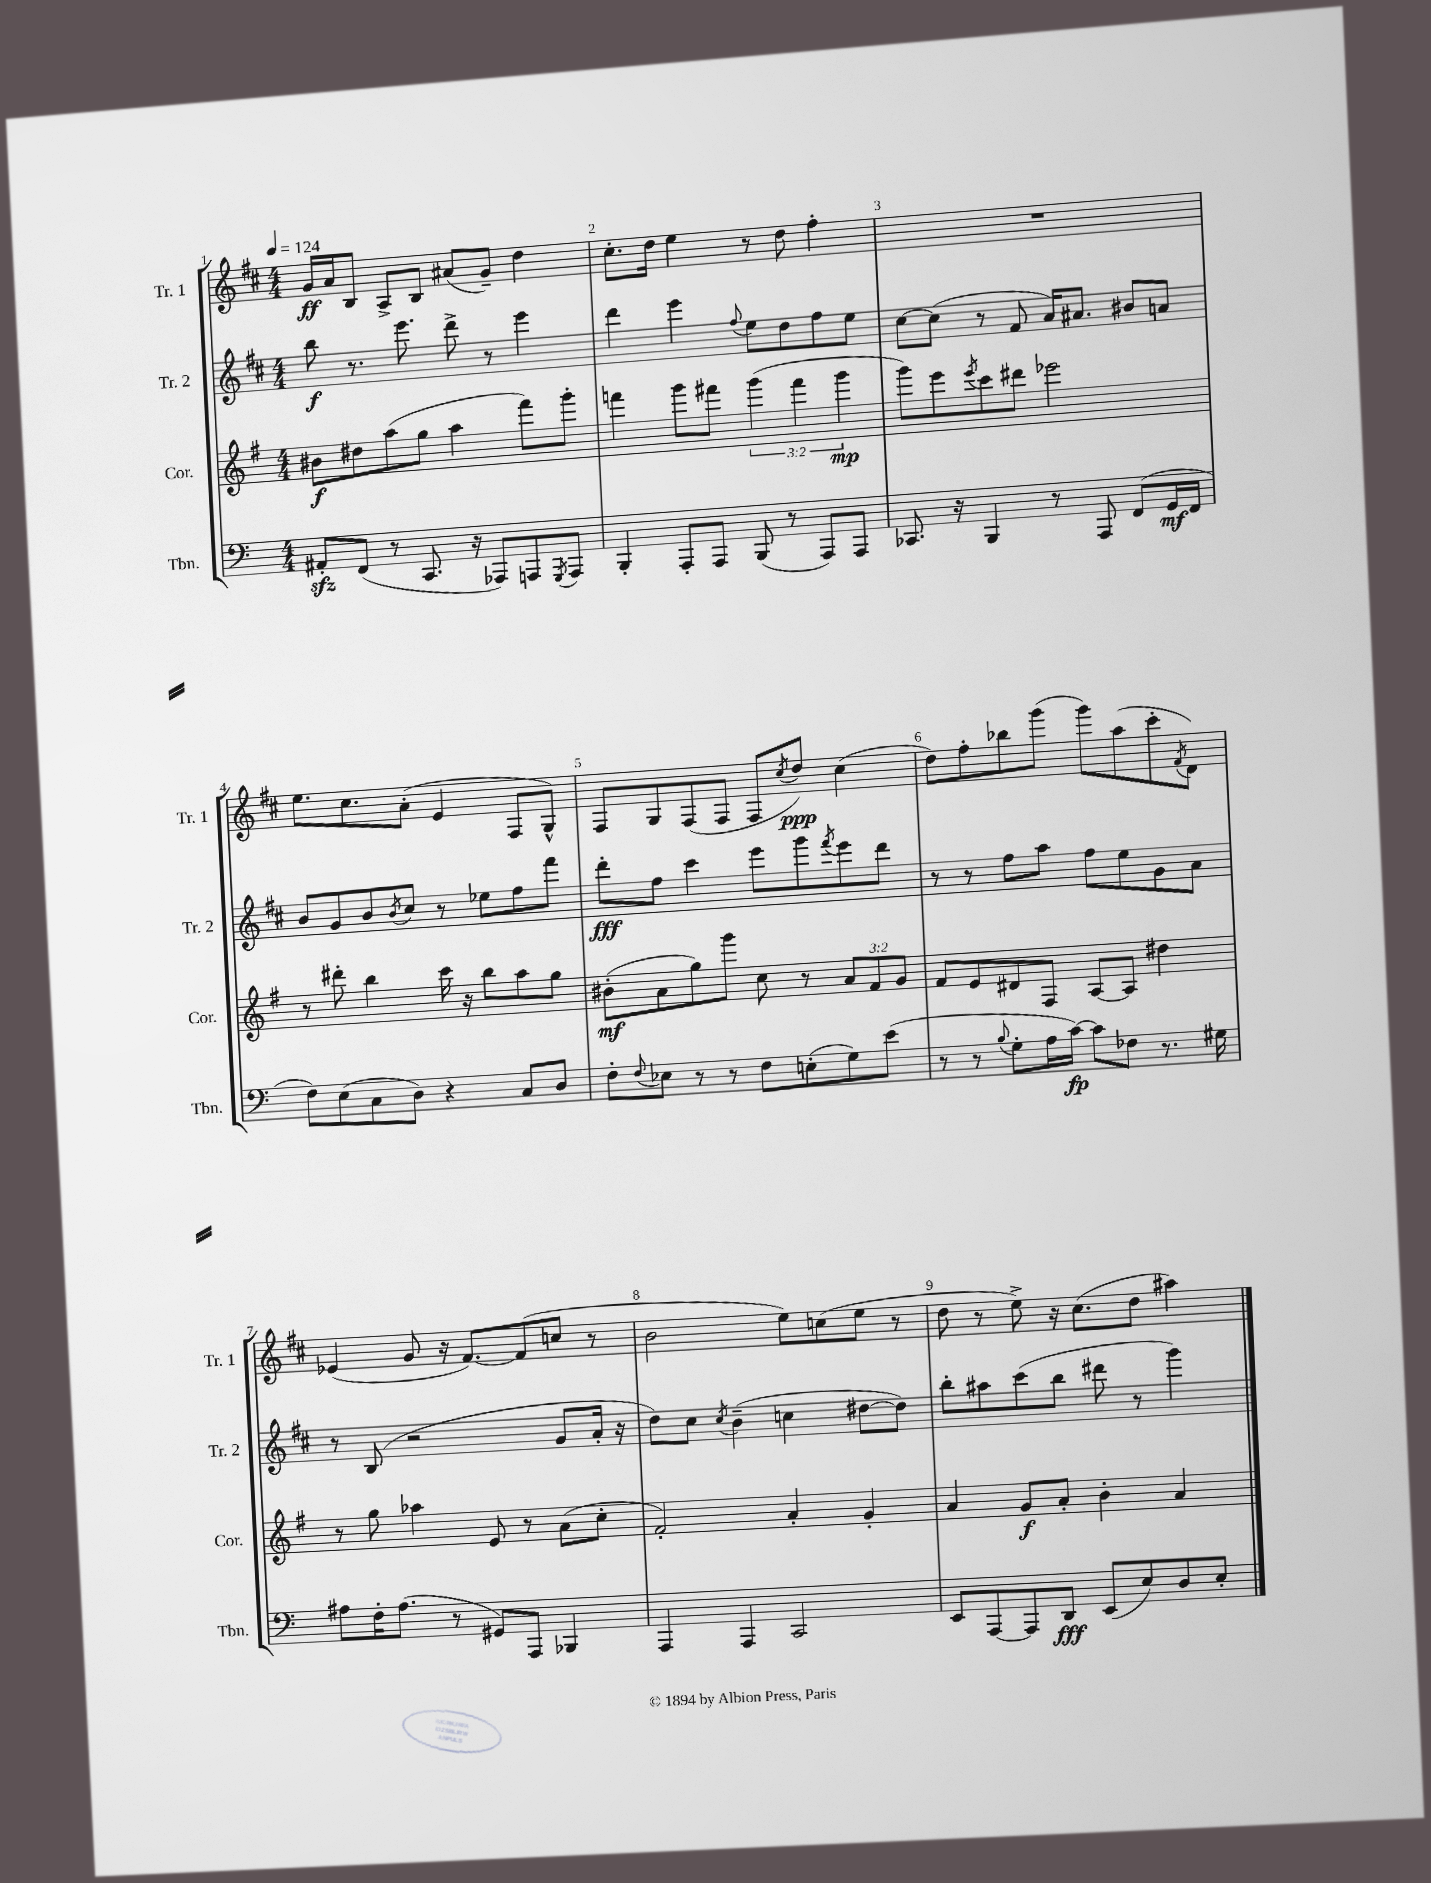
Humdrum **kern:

**kern	**kern	**kern	**kern
*staff4	*staff3	*staff2	*staff1
*clefF4	*clefG2	*clefG2	*clefG2
*k[]	*k[f#]	*k[f#c#]	*k[f#c#]
*M4/4	*M4/4	*M4/4	*M4/4
*MM124	*MM124	*MM124	*MM124
8AA#'	8b#	8bb	16g
.	.	.	16a
(8FF	8dd#	8.r	8B
8r	(8aa	.	8A^
.	.	8.eee	.
8.CC	8gg	.	8B
.	4aa	8ddd^	(8a#
16r	.	.	.
8AAA-)	.	8r	8g~)
8AAA	8fff#)	4eee	4dd
8qGGG	.	.	.
8AAA	8ggg'	.	.
=	=	=	=
4BBB'	4fff	4ddd	8.cc#'
.	.	.	16dd
8AAA'	8ggg	4eee	4ee
8AAA	8fff#	.	.
.	.	8qqff#	.
(8BBB	(6ggg	8ee	8r
8r	.	8dd	8dd
.	6fff#	.	.
8AAA)	.	8ff#	4ff#'
.	6ggg	.	.
8AAA	.	8ee	.
=	=	=	=
8.CC-	8ggg)	[8cc#	1r
.	8eee	(8cc#]	.
16r	.	.	.
.	8qeee	.	.
4BBB	8ccc	8r	.
.	8ddd#	8f#	.
8r	2eee-	16a)	.
.	.	8.a#	.
8AAA	.	.	.
(8FF	.	8b#	.
16GG	.	8a	.
16FF	.	.	.
=	=	=	=
8F)	8r	8b	8.ee
(8E	8ddd#'	8g	.
.	.	.	8.cc#
8C	4bb	8b	.
.	.	8qb	.
8D)	.	8cc#	(8a'
4r	16ccc	8r	4e
.	16r	.	.
.	8bb	8ee-	.
8C	8aa	8ff#	8F#
8D	8gg	8fff#	8G^^)
=	=	=	=
8F'	(8b#'	8ddd'	8F#
8qqF	.	.	.
8E-	8a	8ff#	8G
8r	8gg)	4ccc#	(8F#
8r	8ggg	.	8F#
8F	8cc	8eee	8F#
.	.	.	8qcc#
(8E'	8r	8ggg	8dd)
.	.	8qfff#	.
8G)	12a	8eee	(4cc#
.	12f#	.	.
(8e	.	8ddd	.
.	12g	.	.
=	=	=	=
8r	8f#	8r	8dd)
8r	8e	8r	8ff#'
8qqB	.	.	.
8G'	8d#	8ff#	8bb-
16A	8F#	8aa	(8ggg
[16c)	.	.	.
8c]	[8A	8ff#	8ggg)
8F-	8A]	8ee	(8aa
8.r	4dd#	8g	8ccc#'
.	.	.	8qf#
.	.	8a	8d)
16G#	.	.	.
=	=	=	=
8A#	8r	8r	(4e-
16F'	8gg	(8B	.
(8.A#	.	.	.
.	4aa-	2r	8g
8r	.	.	16r
.	.	.	[8.f#)
8GG#)	8e	.	.
8AAA	8r	.	(8f#]
4BBB-	(8a	8g	8cc
.	8cc'	16a'	8r
.	.	16r	.
=	=	=	=
4AAA	2f#')	8dd)	2b
.	.	8cc#	.
.	.	8qcc#	.
4AAA	.	(4b~	.
2CC	4a'	4cc	8ee)
.	.	.	(8cc
.	4g'	[8dd#	8ee
.	.	8dd#])	8r
=	=	=	=
8EE	4a	8bb'	8dd
[8AAA	.	8aa#	8r
8AAA]	8g	(8ccc#	8ee^)
8DD	8a'	8bb	16r
.	.	.	(8.cc#
(8EE	4b'	8ddd#	.
8E)	.	8r	8dd
8D	4a	4ggg)	4aa#)
8E'	.	.	.
==	==	==	==
*-	*-	*-	*-
